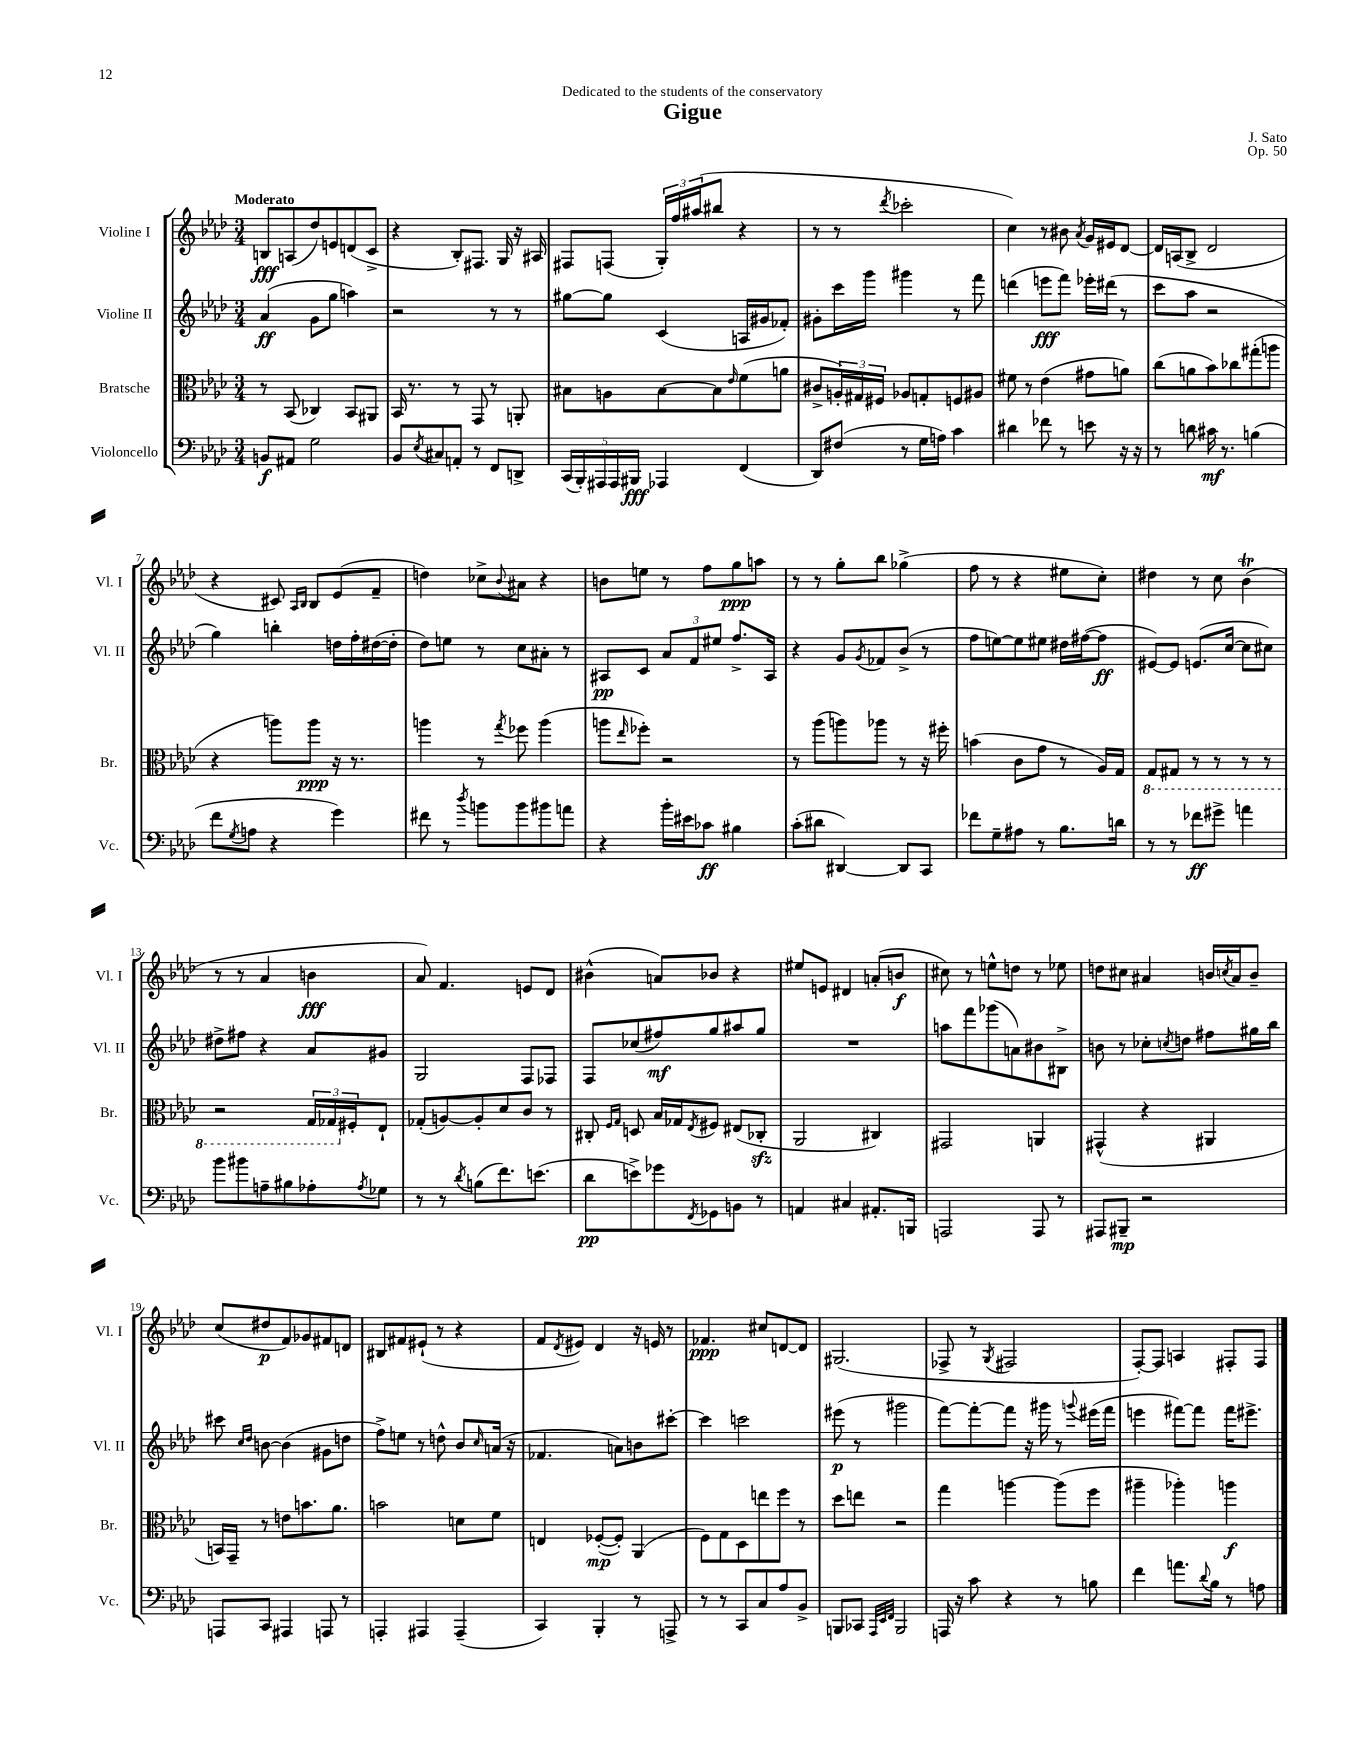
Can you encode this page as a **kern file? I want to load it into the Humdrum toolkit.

**kern	**dynam	**kern	**dynam	**kern	**dynam	**kern	**dynam
*part4	*part4	*part3	*part3	*part2	*part2	*part1	*part1
*staff4	*staff4	*staff3	*staff3	*staff2	*staff2	*staff1	*staff1
*I"Violoncello	*	*I"Bratsche	*	*I"Violine II	*	*I"Violine I	*
*I'Vc.	*	*I'Br.	*	*I'Vl. II	*	*I'Vl. I	*
*clefF4	*	*clefC3	*	*clefG2	*	*clefG2	*
*k[b-e-a-d-]	*	*k[b-e-a-d-]	*	*k[b-e-a-d-]	*	*k[b-e-a-d-]	*
*M3/4	*	*M3/4	*	*M3/4	*	*M3/4	*
=1	=1	=1	=1	=1	=1	=1	=1
!	!	!	!	!	!	!LO:TX:a:B:t=Moderato	!
8BBn/L	f	8r	.	(4a-/	ff	8Bn/L	fff
8AA#X/J	.	(8BB-/	.	.	.	(8An/	.
2G\	.	4C-X/)	.	8g\L	.	8dd-/)	.
.	.	.	.	8gg\J	.	8en/	.
.	.	8BB-/L	.	4aan\)	.	(8dn/	.
.	.	8AA#X/J	.	.	.	8c^/J	.
=2	=2	=2	=2	=2	=2	=2	=2
8BB-/L	.	16BB-/	.	2r	.	4r	.
.	.	8.r	.	.	.	.	.
8qE-/	.	.	.	.	.	.	.
8C#X/	.	.	.	.	.	.	.
8AAn'/J	.	8r	.	.	.	8B-'/L)	.
8r	.	8GG/	.	.	.	8.F#X/J	.
8FF/L	.	8r	.	8r	.	.	.
.	.	.	.	.	.	16G/	.
8DDn^/J	.	8AAn'/	.	8r	.	16r	.
.	.	.	.	.	.	16A#X/	.
=3	=3	=3	=3	=3	=3	=3	=3
(20CC/LL	.	8B#X\L	.	[8gg#X\L	.	8F#X/L	.
20BBB-'/)	.	.	.	.	.	.	.
20AAA#X/	.	.	.	.	.	.	.
.	.	8An\	.	8gg#\J]	.	(8Fn/J	.
20AAA#/	.	.	.	.	.	.	.
20BBB#X/JJ	fff	.	.	.	.	.	.
4AAA-X/	.	[8B#\	.	(4c/	.	24G'/LL)	.
.	.	.	.	.	.	24ff/	.
.	.	.	.	.	.	(24aa#X/J	.
.	.	8B#\]	.	.	.	8bb#X/J	.
.	.	16qqe-/	.	.	.	.	.
(4FF/	.	(8f\	.	16An/LL	.	4r	.
.	.	.	.	16g#X/J	.	.	.
.	.	8an\J	.	8f-X'/J)	.	.	.
=4	=4	=4	=4	=4	=4	=4	=4
8DD-/L)	.	8c#X^/L	.	8g#X'\L	.	8r	.
(8F#X/J	.	24An'/L)	.	16ccc\L	.	8r	.
.	.	24G#X/	.	.	.	.	.
.	.	.	.	16ggg\JJ	.	.	.
.	.	24F#X/JJ	.	.	.	.	.
.	.	.	.	.	.	8qddd-/	.
8r	.	8A-X/L	.	4ggg#X\	.	2ccc-X'\	.
16G\LL	.	8Gn'/	.	.	.	.	.
16An\JJ)	.	.	.	.	.	.	.
4c\	.	8Fn/	.	8r	.	.	.
.	.	8A#X/J	.	8fff\	.	.	.
=5	=5	=5	=5	=5	=5	=5	=5
4d#X\	.	8f#X\	.	(4dddn\	.	4cc\)	.
.	.	8r	.	.	.	.	.
8f-X\	.	(4e-\	.	8eeen\L	fff	8r	.
8r	.	.	.	8fff\J)	.	8b#X\	.
.	.	.	.	.	.	8qa-/	.
8en\	.	8g#X\L	.	16eee-X'\LL	.	16g/LL	.
.	.	.	.	(16ddd#X\JJ	.	16e#X/J	.
16r	.	8an\J)	.	8r	.	[8d-/J	.
16r	.	.	.	.	.	.	.
=6	=6	=6	=6	=6	=6	=6	=6
8r	.	(8cc\L	.	8ccc\L	.	16d-/LL]	.
.	.	.	.	.	.	(16An/J	.
8dn\	.	8an\	.	8aa-\J	.	8B-^/J	.
16c#X\	mf	8b-\)	.	2r	.	2d-/	.
8.r	.	.	.	.	.	.	.
.	.	8cc-X\	.	.	.	.	.
(4Bn\	.	(8gg#X'\	.	.	.	.	.
.	.	8aan\J	.	.	.	.	.
!!LO:LB:g=z
=7	=7	=7	=7	=7	=7	=7	=7
8f\L	.	4r	.	4gg\)	.	4r	.
8qG/	.	.	.	.	.	.	.
8An\J	.	.	.	.	.	.	.
4r	.	8aan\L)	.	4bbn'\	.	8c#X/)	.
.	.	.	.	.	.	16qqA-/LL	.
.	.	.	.	.	.	16qqB-/JJ	.
.	.	8aa\J	ppp	.	.	8B-/L	.
4g\)	.	16r	.	16ddn\LL	.	(8e-/	.
.	.	8.r	.	16ff'\	.	.	.
.	.	.	.	([16dd#X\	.	8f~/J	.
.	.	.	.	16dd#'\JJ]	.	.	.
=8	=8	=8	=8	=8	=8	=8	=8
8f#X\	.	4aan\	.	8dd-\L)	.	4ddn\)	.
8r	.	.	.	8een\J	.	.	.
8qdd-/	.	.	.	.	.	.	.
8bn\L	.	8r	.	8r	.	8cc-X^\L	.
.	.	8qgg/	.	.	.	8qqb-/	.
8b\	.	8ff-X\	.	8cc\L	.	8a#X\J	.
8b#X\	.	(4aa\	.	8a#X'\J	.	4r	.
8an\J	.	.	.	8r	.	.	.
=9	=9	=9	=9	=9	=9	=9	=9
4r	.	8aan\L	.	8A#X/L	pp	8bn\L	.
.	.	16qqee-/	.	.	.	.	.
.	.	8ff-X'\J)	.	8c/J	.	8een\J	.
16b-'\LL	.	2r	.	12a-/L	.	8r	.
16e#X\J	.	.	.	.	.	.	.
.	.	.	.	12f/	.	.	.
8c-X\J	ff	.	.	.	.	8ff\L	.
.	.	.	.	12ee#X/J	.	.	.
4B#X\	.	.	.	8.ff^/L	.	8gg\	ppp
.	.	.	.	.	.	8aan\J	.
.	.	.	.	16A#/Jk	.	.	.
=10	=10	=10	=10	=10	=10	=10	=10
(8c'\L	.	8r	.	4r	.	8r	.
8d#X\J	.	(8aa-\L	.	.	.	8r	.
[4DD#X/)	.	8aan\)	.	8g/L	.	8gg'\L	.
.	.	.	.	8qg/	.	.	.
.	.	8aa-X\J	.	8f-X/	.	8bb-\J	.
8DD#/L]	.	8r	.	(8b-^/J	.	(4gg-X^\	.
8CC/J	.	16r	.	8r	.	.	.
.	.	16ff#X'\	.	.	.	.	.
=11	=11	=11	=11	=11	=11	=11	=11
8f-X\L	.	(4bn\	.	8ff\L	.	8ff\	.
8G~\	.	.	.	[8een\)	.	8r	.
8A#X\J	.	8c\L	.	8ee\]	.	4r	.
8r	.	8g\J	.	8ee#X\J	.	.	.
8.B-\L	.	8r	.	16dd#X\LL	.	8ee#X\L	.
.	.	.	.	([16ff#X\J	.	.	.
.	.	16A-/LL)	.	8ff#\J]	ff	8cc'\J)	.
16dn\Jk	.	16G/JJ	.	.	.	.	.
=12	=12	=12	=12	=12	=12	=12	=12
*	*	*8ba	*	*	*	*	*
8r	.	8GG/L	.	[8e#X/L)	.	4dd#X\	.
8r	.	8GG#X/J	.	8e#/J]	.	.	.
8f-X\L	ff	8r	.	(8.en/L	.	8r	.
8g#X^\J	.	8r	.	.	.	8cc\	.
.	.	.	.	[16cc/Jk	.	.	.
4an\	.	8r	.	8cc\L]	.	(4b-T\	.
.	.	8r	.	8cc#X\J)	.	.	.
!!LO:LB:g=z
=13	=13	=13	=13	=13	=13	=13	=13
8b-\L	.	2r	.	8dd#X^\L	.	8r	.
8b#X\	.	.	.	8ff#X\J	.	8r	.
8An~\	.	.	.	4r	.	4a-/	.
8B#X\	.	.	.	.	.	.	.
8A-X'\	.	24GG/LL	.	8a-/L	.	4bn\	fff
.	.	24GG-X/	.	.	.	.	.
*	*	*X8ba	*	*	*	*	*
.	.	24F#X'/J	.	.	.	.	.
8qA-/	.	.	.	.	.	.	.
8G-X\J	.	8E-`/J	.	8g#X/J	.	.	.
=14	=14	=14	=14	=14	=14	=14	=14
8r	.	(8G-X'/L	.	2G/	.	8a-/)	.
8r	.	[8An/)	.	.	.	4.f/	.
8qd-/	.	.	.	.	.	.	.
(8Bn\L	.	8A'/]	.	.	.	.	.
8.f\)	.	8d-/	.	.	.	.	.
.	.	8c/J	.	8F/L	.	8en/L	.
(8.en\J	.	.	.	.	.	.	.
.	.	8r	.	8F-X/J	.	8d-/J	.
=15	=15	=15	=15	=15	=15	=15	=15
8d-\L	pp	8C#X'/	.	8F/L	.	(4b#X^^\	.
.	.	16qqF/LL	.	.	.	.	.
.	.	16qqG/JJ	.	.	.	.	.
8en^\)	.	8Dn/	.	(8cc-X/	.	.	.
8g-X\	.	16B-/LL	.	8ff#X/)	mf	8an/L)	.
.	.	16G-X/J	.	.	.	.	.
8qFF/	.	8qE-/	.	.	.	.	.
8GG-X\	.	8F#X/J	.	8gg/	.	8b-X/J	.
8BBn\J	.	(8E#X/L	.	8aa#X/	.	4r	.
8r	.	8C-Xzz'/J	.	8gg/J	.	.	.
=16	=16	=16	=16	=16	=16	=16	=16
4AAn/	.	2AA-/	.	2.r	.	8ee#X/L	.
.	.	.	.	.	.	8en/J	.
4C#X/	.	.	.	.	.	4d#X/	.
8.AA#X'/L	.	4C#X/)	.	.	.	(8an'/L	.
.	.	.	.	.	.	8bn/J	f
16BBBn/Jk	.	.	.	.	.	.	.
=17	=17	=17	=17	=17	=17	=17	=17
2AAAn/	.	2GG#X/	.	8aan\L	.	8cc#X\)	.
.	.	.	.	8fff\	.	8r	.
.	.	.	.	(8ggg-X\	.	8een^^\L	.
.	.	.	.	8an\)	.	8ddn\J	.
8AAA/	.	4AAn/	.	8b#X\	.	8r	.
8r	.	.	.	8B#X^\J	.	8ee-X\	.
=18	=18	=18	=18	=18	=18	=18	=18
8AAA#X/L	.	(4GG#X^^/	.	8bn\	.	8ddn\L	.
8BBB#X~/J	mp	.	.	8r	.	8cc#X\J	.
2r	.	4r	.	8cc-X'\L	.	4a#X/	.
.	.	.	.	8qccn/	.	.	.
.	.	.	.	8ddn\J	.	.	.
.	.	4AA#X/	.	8ff#X\L	.	16bn/LL	.
.	.	.	.	.	.	8qccn/	.
.	.	.	.	.	.	16a#/J	.
.	.	.	.	16gg#X\L	.	8b~/J	.
.	.	.	.	16bb-\JJ	.	.	.
!!LO:LB:g=z
=19	=19	=19	=19	=19	=19	=19	=19
8AAAn/L	.	16BBn/LL)	.	8ccc#X\	.	(8cc/L	.
.	.	16GG~/JJ	.	.	.	.	.
.	.	.	.	16qqcc/LL	.	.	.
.	.	.	.	16qqdd-/JJ	.	.	.
8CC/J	.	8r	.	[8bn\	.	8dd#X/	p
4AAA#X/	.	8en\L	.	(4b\]	.	8f/)	.
.	.	8.bn\	.	.	.	8g-X/	.
8AAAn/	.	.	.	8g#X\L	.	8f#X/	.
.	.	8.a-\J	.	.	.	.	.
8r	.	.	.	8ddn\J	.	8dn/J	.
=20	=20	=20	=20	=20	=20	=20	=20
4AAAn'/	.	2bn\	.	8ff^\L)	.	8B#X/L	.
.	.	.	.	8een\J	.	8f#X/	.
4AAA#X/	.	.	.	8r	.	(8e#X`/J	.
.	.	.	.	8ddn^^\	.	8r	.
(4AAA#~/	.	8dn\L	.	8b-/L	.	4r	.
.	.	.	.	16qqcc/	.	.	.
.	.	8f\J	.	(16an/Jk	.	.	.
.	.	.	.	16r	.	.	.
=21	=21	=21	=21	=21	=21	=21	=21
4CC/)	.	4En/	.	4.f-X/	.	8f/L	.
.	.	.	.	.	.	8qd-/	.
.	.	.	.	.	.	8e#X/J)	.
4BBB-'/	.	([8F-X'/L	mp	.	.	4d-/	.
.	.	8F-'/J])	.	8an\L)	.	.	.
8r	.	(4AA-/	.	8bn\	.	16r	.
.	.	.	.	.	.	16en/	.
8AAAn^/	.	.	.	[8ccc#X'\J	.	8r	.
=22	=22	=22	=22	=22	=22	=22	=22
8r	.	8F\L)	.	4ccc#\]	.	4.f-X/	ppp
8r	.	8G\	.	.	.	.	.
8CC/L	.	8D-\	.	2cccn\	.	.	.
8C/	.	8een\	.	.	.	8cc#X/L	.
8A-/	.	8ff\J	.	.	.	[8dn/	.
8BB-^/J	.	8r	.	.	.	8d/J]	.
=23	=23	=23	=23	=23	=23	=23	=23
8BBBn/L	.	8dd-\L	.	(8eee#X\	p	(2.G#X/	.
8CC-X/J	.	8een\J	.	8r	.	.	.
32qqAAA-/LLL	.	.	.	.	.	.	.
32qqEE-/	.	.	.	.	.	.	.
32qqFF/JJJ	.	.	.	.	.	.	.
2BBB/	.	2r	.	2ggg#X\	.	.	.
=24	=24	=24	=24	=24	=24	=24	=24
16AAAn/	.	4gg\	.	[8fff\L)	.	8F-X^/	.
16r	.	.	.	.	.	.	.
8c\	.	.	.	8fff'\_	.	8r	.
.	.	.	.	.	.	8qG/	.
4r	.	[4aan\	.	8fff\J]	.	2F#X/	.
.	.	.	.	16r	.	.	.
.	.	.	.	16ggg#X\	.	.	.
8r	.	(8aa\L]	.	8r	.	.	.
.	.	.	.	8qqgggn/	.	.	.
8Bn\	.	8ff\J	.	(16eee#X\LL	.	.	.
.	.	.	.	16fff\JJ	.	.	.
=25	=25	=25	=25	=25	=25	=25	=25
4f\	.	4aa#X~\	.	4eeen\	.	[8F'/L)	.
.	.	.	.	.	.	8F/J]	.
8.an\L	.	4aa-X'\)	.	[8fff#X\L)	.	4An/	.
.	.	.	.	8fff#\J]	.	.	.
8qqd-/	.	.	.	.	.	.	.
16B-\Jk	.	.	.	.	.	.	.
8r	.	4aan\	f	16fff#\KL	.	8F#X'/L	.
.	.	.	.	8.eee#X^\J	.	.	.
8An\	.	.	.	.	.	8F#/J	.
==	==	==	==	==	==	==	==
*-	*-	*-	*-	*-	*-	*-	*-
